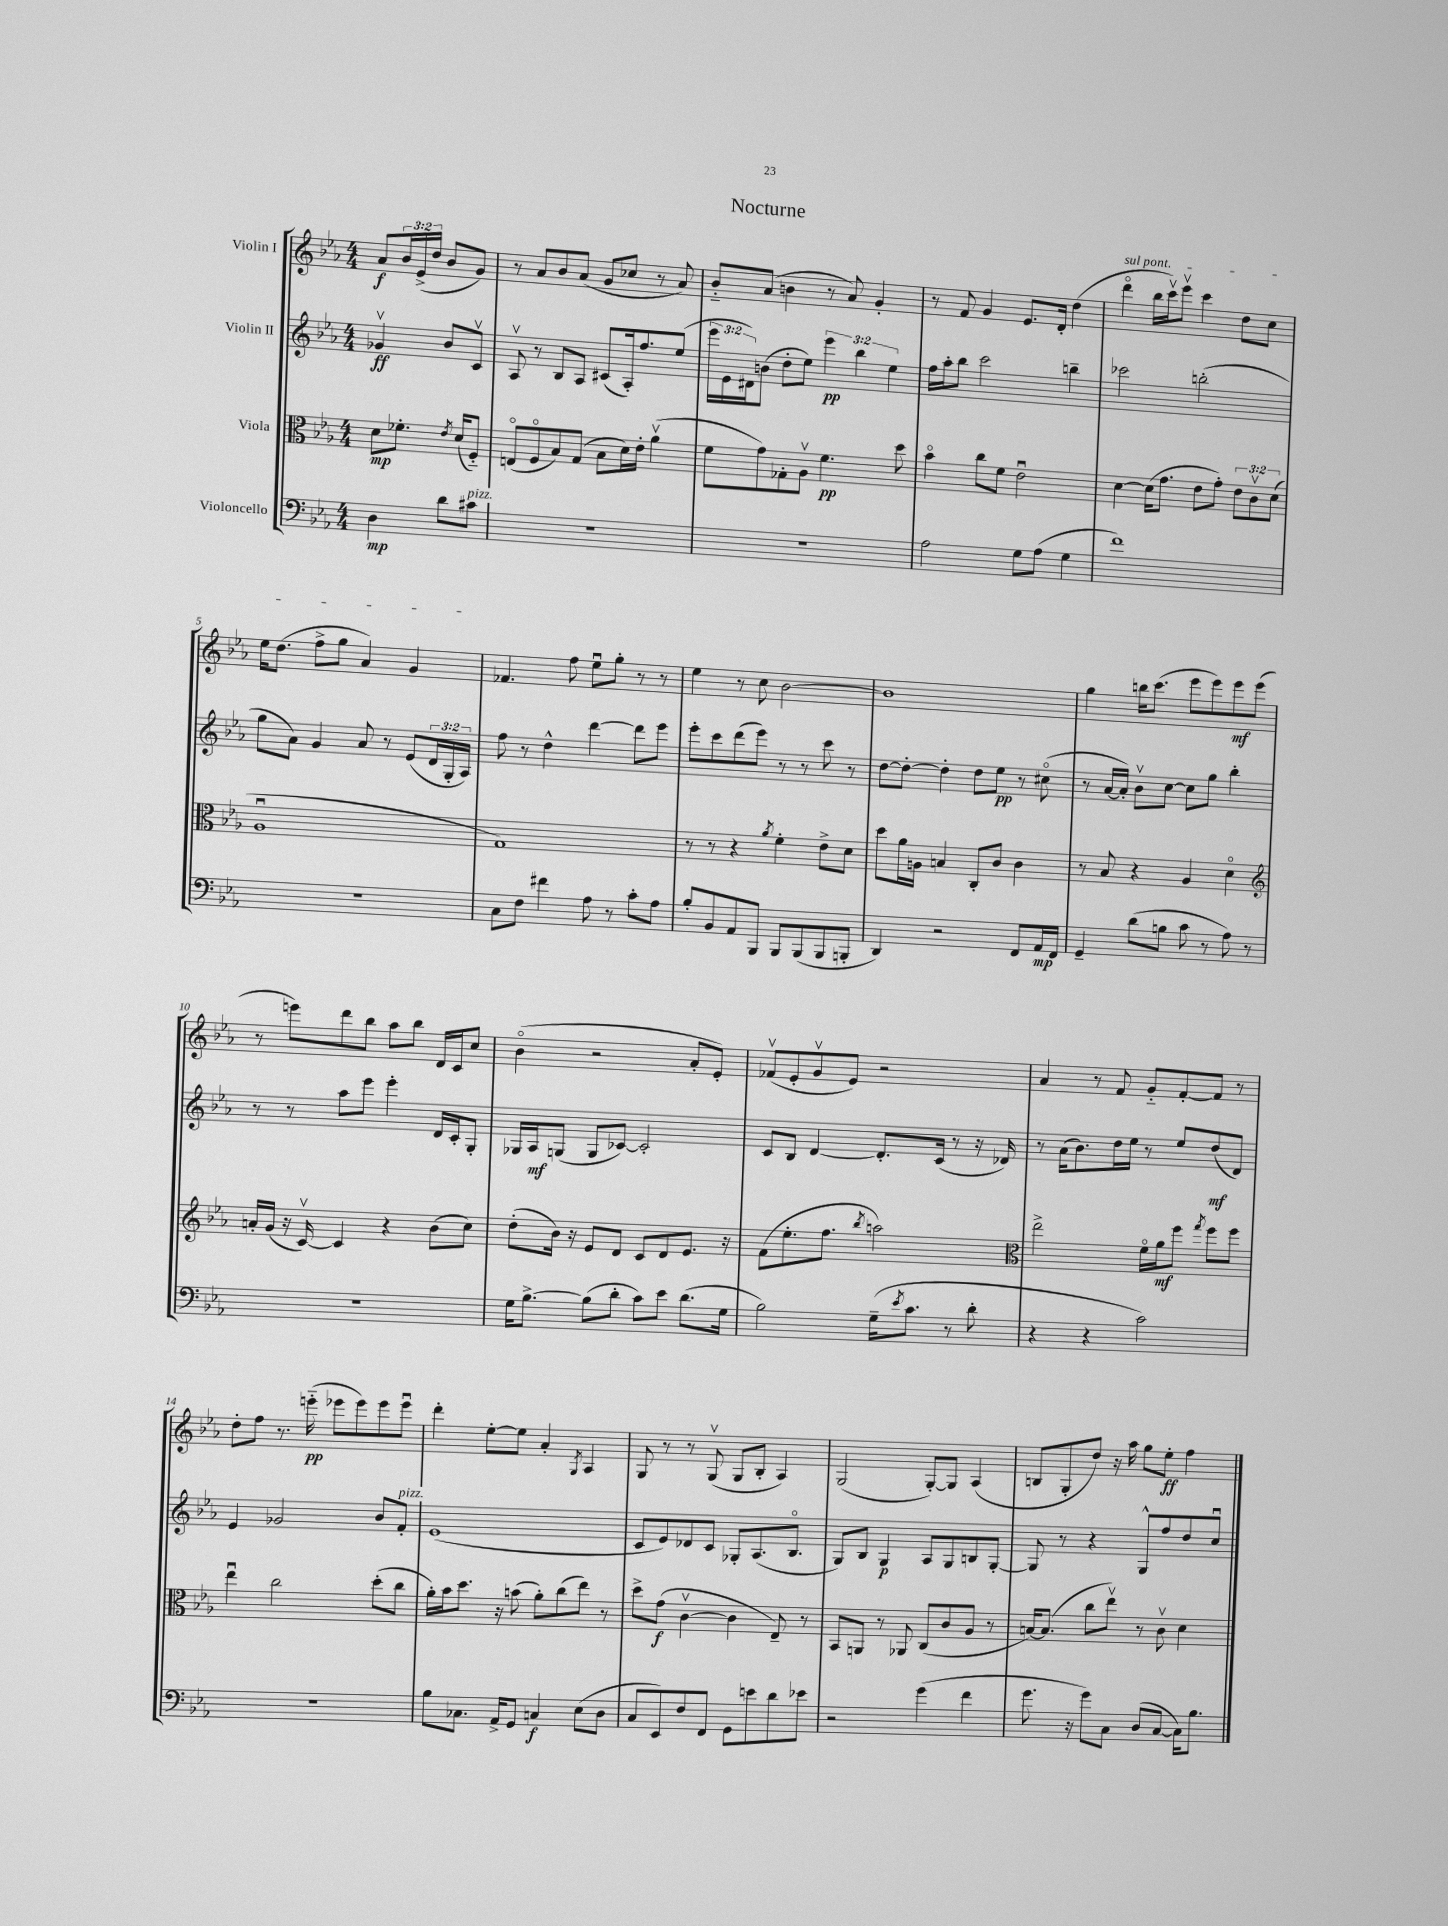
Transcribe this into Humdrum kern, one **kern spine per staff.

**kern	**dynam	**kern	**dynam	**kern	**dynam	**kern	**dynam
*part4	*part4	*part3	*part3	*part2	*part2	*part1	*part1
*staff4	*staff4	*staff3	*staff3	*staff2	*staff2	*staff1	*staff1
*I"Violoncello	*	*I"Viola	*	*I"Violin II	*	*I"Violin I	*
*clefF4	*	*clefC3	*	*clefG2	*	*clefG2	*
*k[b-e-a-]	*	*k[b-e-a-]	*	*k[b-e-a-]	*	*k[b-e-a-]	*
*M4/4	*	*M4/4	*	*M4/4	*	*M4/4	*
=	=	=	=	=	=	=	=
4D\	mp	8d\L	mp	4g-Xv/	ff	8a-/L	f
.	.	8.f-X'\J	.	.	.	24b-/L	.
.	.	.	.	.	.	(24e-^/	.
.	.	.	.	.	.	24dd/JJ	.
8d\L	.	.	.	8b-/L	.	8b-/L	.
.	.	8qe-/	.	.	.	.	.
.	.	(16d/KL	.	.	.	.	.
!LO:TX:a:i:t=pizz.	!	!	!	!	!	!	!
8c#X\J	.	8F/J)	.	8cv/J	.	8g/J)	.
=1	=1	=1	=1	=1	=1	=1	=1
1r	.	(8En/L	.	8A-v/	.	8r	.
.	.	8F/	.	8r	.	8a-/L	.
.	.	8B-/)	.	8B-/L	.	8b-/	.
.	.	(8G/J	.	8A-/J	.	(8a-/J	.
.	.	8B-\L	.	(8c#X/L	.	8g/L	.
.	.	16d\L)	.	16A-'/k)	.	8cc-X/J	.
.	.	16e-'\JJ	.	8.ff/	.	.	.
.	.	(4a-v\	.	.	.	8r	.
.	.	.	.	(8ee-/J	.	8a-/)	.
=2	=2	=2	=2	=2	=2	=2	=2
1r	.	8f\L	.	24eee-\LL	.	8b-/L	.
.	.	.	.	24e-\	.	.	.
.	.	.	.	24d#X\J)	.	.	.
.	.	8g\)	.	(8bn\J	.	(8a-/J	.
.	.	8G-X'\	.	8dd'\L	.	4bn\	.
.	.	8A-v\J	.	8ee-\J)	.	.	.
.	.	4.f\	pp	6eee-\	pp	8r	.
.	.	.	.	.	.	8a-/)	.
.	.	.	.	6bb-\	.	.	.
.	.	.	.	.	.	4g'/	.
.	.	.	.	6ee-\	.	.	.
.	.	8dd\	.	.	.	.	.
=3	=3	=3	=3	=3	=3	=3	=3
2A-\	.	4b-\	.	16ff\LL	.	8r	.
.	.	.	.	16aa-'\J	.	.	.
.	.	.	.	8bb-\J	.	8f/	.
.	.	8cc\L	.	2ccc\	.	4g/	.
.	.	8f\J	.	.	.	.	.
8G\L	.	2e-u\	.	.	.	8.e-/L	.
(8A-\J	.	.	.	.	.	.	.
.	.	.	.	.	.	16d'/Jk	.
4G\	.	.	.	4bbn~\	.	(4dd\	.
=4	=4	=4	=4	=4	=4	=4	=4
!	!	!	!	!	!	!LO:TX:a:i:t=sul pont.	!
1f)	.	[4d\	.	2ccc-X\	.	4ddd\	.
.	.	(16d\KL]	.	.	.	16bb-\LL	.
.	.	8.g\J	.	.	.	16cccv\J)	.
.	.	.	.	.	.	8eee-v\J	.
.	.	8e-\L	.	(2bbn'\	.	4ccc\	.
.	.	8g'\J)	.	.	.	.	.
.	.	12e-\L	.	.	.	8dd\L	.
.	.	12cv\	.	.	.	.	.
.	.	.	.	.	.	8cc\J	.
.	.	(12d\J	.	.	.	.	.
!!LO:LB:g=z
=5	=5	=5	=5	=5	=5	=5	=5
1r	.	1A-u	.	8gg\L	.	16ee-\KL	.
.	.	.	.	.	.	(8.dd\J	.
.	.	.	.	8a-\J)	.	.	.
.	.	.	.	4g/	.	8ff^\L	.
.	.	.	.	.	.	8gg\J	.
.	.	.	.	8a-/	.	4a-/)	.
.	.	.	.	8r	.	.	.
.	.	.	.	(8e-/L	.	4g/	.
.	.	.	.	24d/L	.	.	.
.	.	.	.	24G'/	.	.	.
.	.	.	.	24A-/JJ)	.	.	.
=6	=6	=6	=6	=6	=6	=6	=6
8C\L	.	1G)	.	8ff\	.	4.f-X/	.
8F\J	.	.	.	8r	.	.	.
4f#X\	.	.	.	4dd^^\	.	.	.
.	.	.	.	.	.	8ff\	.
8A-\	.	.	.	[4ddd\	.	8ee-u\L	.
8r	.	.	.	.	.	8gg'\J	.
8c'\L	.	.	.	8ddd\L]	.	8r	.
8A-\J	.	.	.	8eee-\J	.	8r	.
=7	=7	=7	=7	=7	=7	=7	=7
8B-'/L	.	8r	.	8eee-'\L	.	4ee-\	.
8BB-/	.	8r	.	8ccc\	.	.	.
8AA-/	.	4r	.	(8ddd\	.	8r	.
8BBB-/J	.	.	.	8eee-\J)	.	8cc\	.
.	.	8qa-/	.	.	.	.	.
8BBB-/L	.	4f'\	.	8r	.	[2b-\	.
(8BBB-/	.	.	.	8r	.	.	.
8BBB-/	.	8e-^\L	.	8ccc\	.	.	.
8BBBn'/J	.	8d\J	.	8r	.	.	.
=8	=8	=8	=8	=8	=8	=8	=8
4DD/)	.	8dd\L	.	[8dd\L	.	1b-]	.
.	.	16a-\L	.	8dd'\J_	.	.	.
.	.	16An\JJ	.	.	.	.	.
2r	.	4Bn/	.	4dd'\]	.	.	.
.	.	8C'/L	.	8dd\L	.	.	.
.	.	8c/J	.	8ee-\J	pp	.	.
8FF/L	.	4c\	.	8r	.	.	.
16AA-/L	mp	.	.	(8cc#X\	.	.	.
16FF/JJ	.	.	.	.	.	.	.
=9	=9	=9	=9	=9	=9	=9	=9
4GG~/	.	8r	.	8r	.	4gg\	.
.	.	8B-/	.	[16a-/LL	.	.	.
.	.	.	.	16a-'/JJ])	.	.	.
(8d\L	.	4r	.	8b-v\L	.	16bbn\KL	.
.	.	.	.	.	.	(8.ccc\J	.
8Bn\J	.	.	.	[8cc\J	.	.	.
8c\	.	4A-/	.	8cc\L]	.	8eee-\L	.
8r	.	.	.	8gg\J	.	8eee-\)	.
8A-\)	.	4d\	.	4bb-'\	.	8eee-\	mf
8r	.	.	.	.	.	(8eee-\J	.
!!LO:LB:g=z
=10	=10	=10	=10	=10	=10	=10	=10
*	*	*clefG2	*	*	*	*	*
1r	.	16an'/LL	.	8r	.	8r	.
.	.	(16g/JJ	.	.	.	.	.
.	.	16r	.	8r	.	8eeen\L)	.
.	.	[16cv/)	.	.	.	.	.
.	.	4c/]	.	8aa-\L	.	8ddd\	.
.	.	.	.	8eee-\J	.	8bb-\J	.
.	.	4r	.	4eee-'\	.	8aa-\L	.
.	.	.	.	.	.	8bb-\J	.
.	.	(8b-\L	.	16d/LL	.	16d/LL	.
.	.	.	.	16c'/J	.	16c/J	.
.	.	8cc\J)	.	8G'/J	.	8cc/J	.
=11	=11	=11	=11	=11	=11	=11	=11
16G\KL	.	(8dd'\L	.	16G-X/LL	.	(4b-\	.
[8.B-^\J	.	.	.	16A-/J	mf	.	.
.	.	16b-\Jk)	.	(8Gn/J	.	.	.
.	.	16r	.	.	.	.	.
(8B-\L]	.	8e-/L	.	8G/L	.	2r	.
8d'\J	.	8d/J	.	[8c-X/J)	.	.	.
8c\L)	.	8c/L	.	2c-'/]	.	.	.
8e-\J	.	8d/	.	.	.	.	.
(8.d\L	.	8.e-/J	.	.	.	8a-'/L	.
.	.	.	.	.	.	8e-'/J)	.
16G\Jk	.	16r	.	.	.	.	.
=12	=12	=12	=12	=12	=12	=12	=12
2B-\)	.	(8f\L	.	8c/L	.	(8f-Xv/L	.
.	.	8.ee-'\	.	8B-/J	.	8e-'/	.
.	.	.	.	[4d/	.	8gv/	.
.	.	8.ff\J	.	.	.	.	.
.	.	.	.	.	.	8e-/J)	.
.	.	8qbb-/	.	.	.	.	.
(16G~\KL	.	2aan\)	.	8.d'/L]	.	2r	.
8qe-/	.	.	.	.	.	.	.
8.c\J	.	.	.	.	.	.	.
.	.	.	.	(16c/Jk	.	.	.
8r	.	.	.	8r	.	.	.
8d'\	.	.	.	16r	.	.	.
.	.	.	.	16d-X/)	.	.	.
=13	=13	=13	=13	=13	=13	=13	=13
*	*	*clefC3	*	*	*	*	*
4r	.	2ee-^\	.	8r	.	4a-/	.
.	.	.	.	(16a-\KL	.	.	.
.	.	.	.	8.b-\)	.	.	.
4r	.	.	.	.	.	8r	.
.	.	.	.	16dd\L	.	8f/	.
.	.	.	.	16ee-\JJ	.	.	.
2c\)	.	16f\LL	.	8r	.	8g/L	.
.	.	16a-\J	mf	.	.	.	.
.	.	8ff\J	.	8ee-/L	.	[8f'/	.
.	.	8qgg/	.	.	.	.	.
.	.	8ff\L	.	(8dd/	mf	8f/J]	.
.	.	8ff\J	.	8d/J)	.	8r	.
!!LO:LB:g=z
=14	=14	=14	=14	=14	=14	=14	=14
1r	.	4ee-u\	.	4e-/	.	8dd'\L	.
.	.	.	.	.	.	8ff\J	.
.	.	2cc\	.	2g-X/	.	8.r	.
.	.	.	.	.	.	(16eeen\	pp
.	.	.	.	.	.	8eee-X\L	.
.	.	.	.	.	.	8eee-\)	.
.	.	(8dd'\L	.	8b-/L	.	8eee-\	.
!	!	!	!	!LO:TX:a:i:t=pizz.	!	!	!
.	.	8cc\J	.	8f'/J	.	8eee-u\J	.
=15	=15	=15	=15	=15	=15	=15	=15
8B-\L	.	16a-'\LL)	.	(1e-	.	4ddd'\	.
.	.	16b-\J	.	.	.	.	.
8.C-X\J	.	8.dd\J	.	.	.	.	.
.	.	.	.	.	.	[8ee-'\L	.
16AA-^/KL	.	16r	.	.	.	.	.
8GG/J	.	(8bn\	.	.	.	8ee-\J]	.
4Cn/	f	8a-'\L)	.	.	.	4a-'/	.
.	.	(8cc\	.	.	.	.	.
.	.	.	.	.	.	8qG/	.
(8E-\L	.	8ee-\J)	.	.	.	4A-/	.
8D\J	.	8r	.	.	.	.	.
=16	=16	=16	=16	=16	=16	=16	=16
8C/L	.	8dd^\L	.	8c/L	.	8G/	.
8EE-/)	.	(8g\J	f	8e-/)	.	8r	.
8F/	.	[4cv\	.	8d-X/	.	8r	.
8FF/J	.	.	.	8c/J	.	(8Gv/	.
8GG\L	.	4c\]	.	8G-X'/L	.	8G/L	.
8en\	.	.	.	(8.A-/	.	8B-'/J	.
8d\	.	8E-~/)	.	.	.	4A-/)	.
.	.	.	.	8.B-/J	.	.	.
8e-X\J	.	8r	.	.	.	.	.
=17	=17	=17	=17	=17	=17	=17	=17
2r	.	8BB-/L	.	8G/L)	.	(2G/	.
.	.	8AAn/J	.	8B-/J	.	.	.
.	.	8r	.	4G/	p	.	.
.	.	8AA-X/	.	.	.	.	.
(4g\	.	(8C/L	.	8A-/L	.	[8G'/L)	.
.	.	8c/	.	8G/	.	8G/J]	.
4f\	.	8A-/J	.	8Bn/	.	(4A-/	.
.	.	8r	.	[8G'/J	.	.	.
=18	=18	=18	=18	=18	=18	=18	=18
8.g\	.	[16Bn/KL)	.	8G/]	.	8Bn/L	.
.	.	(8.B/J]	.	.	.	.	.
.	.	.	.	8r	.	8G'/	.
16r	.	.	.	.	.	.	.
8g\L)	.	8cc\L	.	4r	.	8dd/J)	.
8C\J	.	8ee-v\J)	.	.	.	16r	.
.	.	.	.	.	.	16aa-\	.
(8D/L	.	8r	.	8G^^/L	.	8gg\L	.
[8C/J	.	8cv\	.	8ff/	.	8ee-'\J	ff
16C\KL])	.	4d\	.	8dd/	.	4ff\	.
8.B-\J	.	.	.	.	.	.	.
.	.	.	.	8ccu/J	.	.	.
==	==	==	==	==	==	==	==
*-	*-	*-	*-	*-	*-	*-	*-
